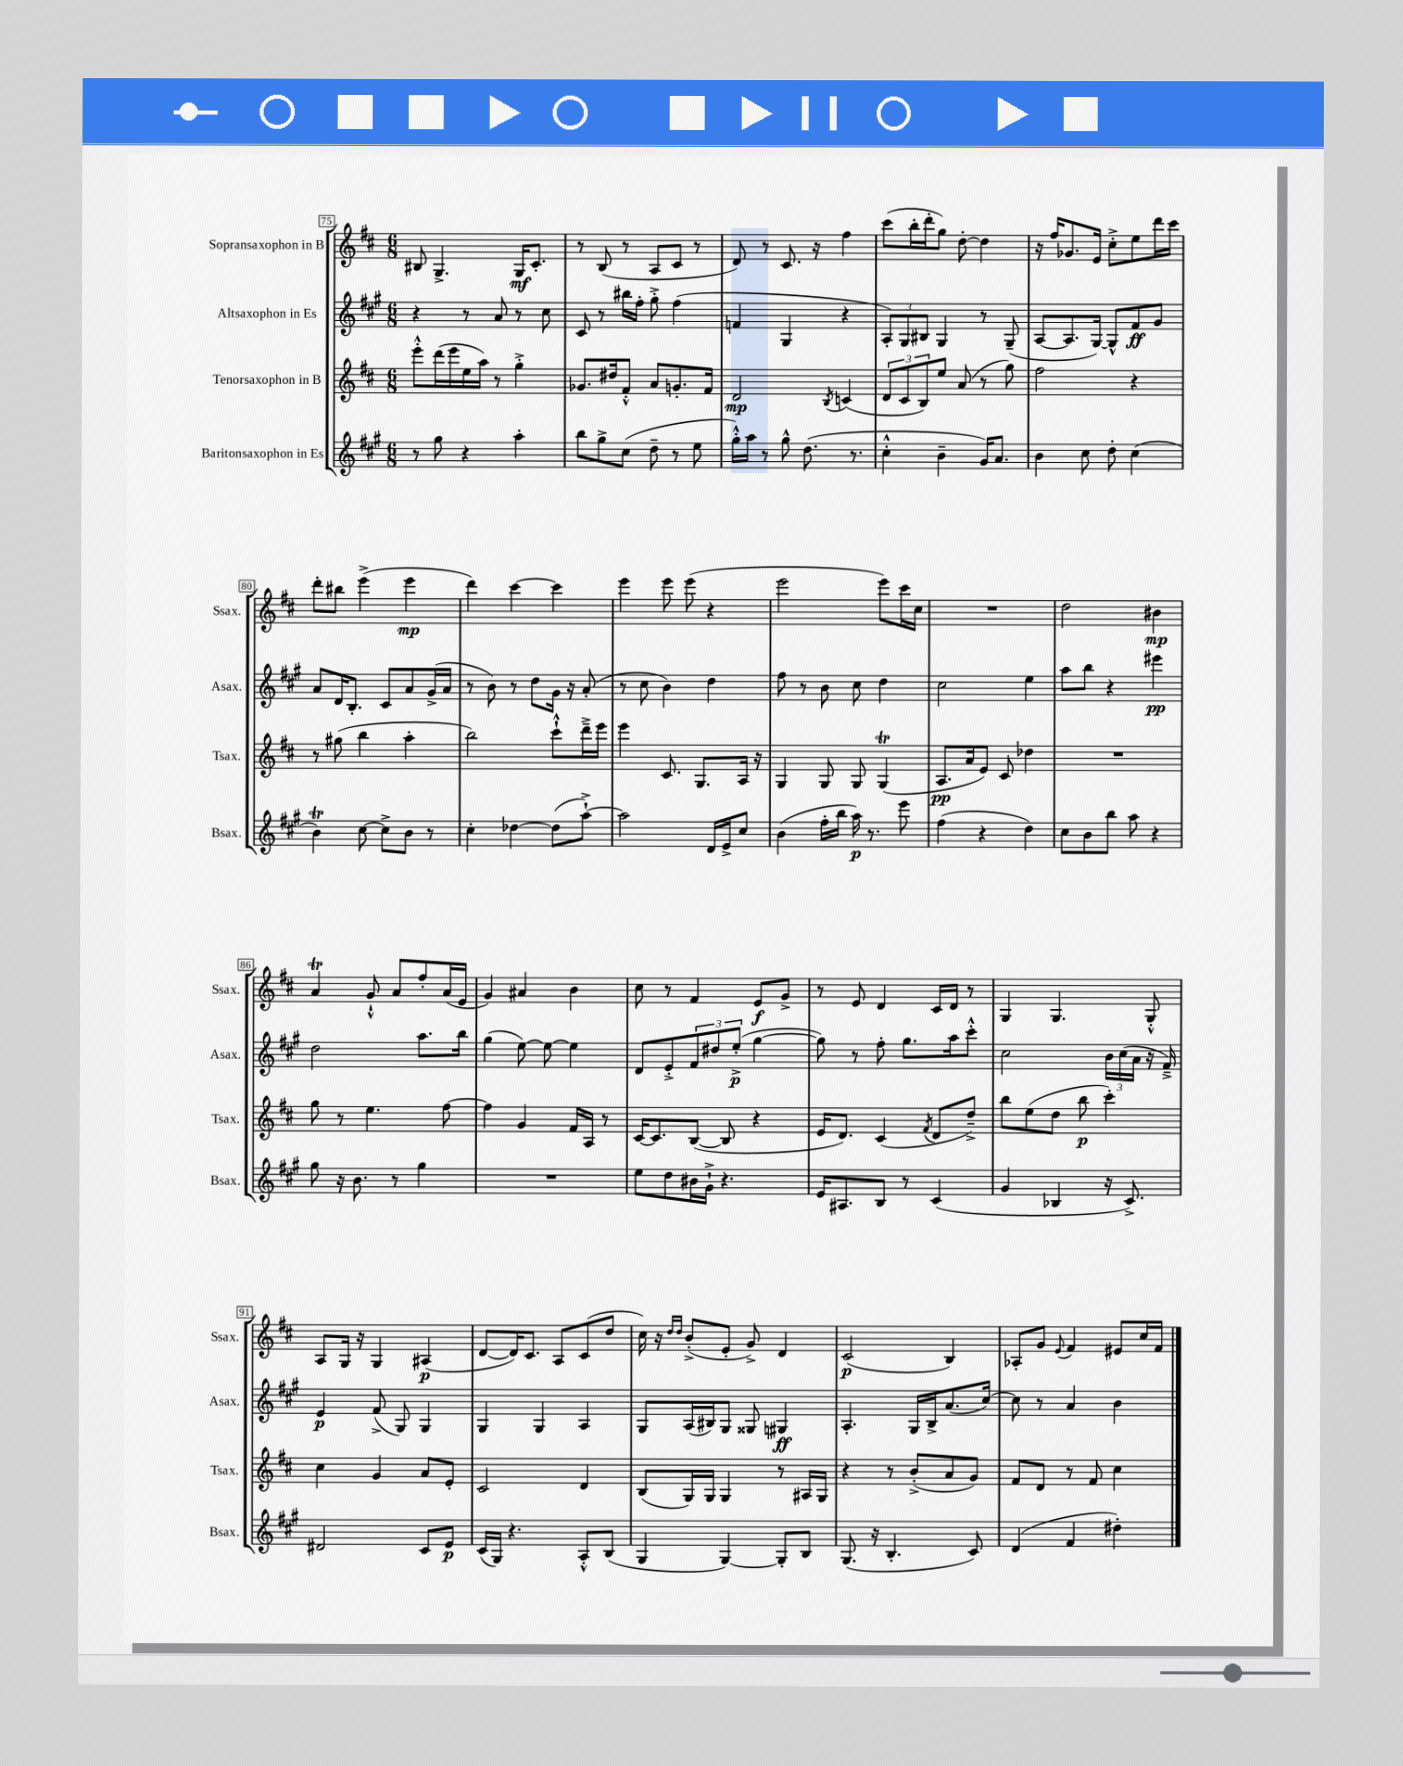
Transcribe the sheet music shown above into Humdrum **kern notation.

**kern	**kern	**kern	**kern
*staff4	*staff3	*staff2	*staff1
*clefG2	*clefG2	*clefG2	*clefG2
*k[f#c#g#]	*k[f#c#]	*k[f#c#g#]	*k[f#c#]
*M6/8	*M6/8	*M6/8	*M6/8
8r	8eee'^^	4r	8B#
8gg#	(16ddd	.	4.G^
.	16eee	.	.
4r	16ee	8r	.
.	16aa)	.	.
.	8r	8a	.
4aa'	4gg'^	8r	16G
.	.	.	8.c#'
.	.	8cc#	.
=	=	=	=
8bb	8.g-	8c#	8r
8gg#^	.	8r	(8B
.	16dd#	.	.
(8cc#	8f#'^^	16bb#	8r
.	.	16ff#'	.
8dd~	8a	8gg#'^	8A
8r	8.g'	(4ff#	8c#
8ee	.	.	8r
.	16f#	.	.
=	=	=	=
16gg#'^^)	2d	4f	8d)
16aa	.	.	.
8r	.	.	8r
8gg#^^	.	4G#	8.c#
(8.dd	.	.	.
.	.	.	16r
.	8qB	.	.
.	(4c	4r	4ff#
8.r	.	.	.
=	=	=	=
4cc#'^^	12d	12A')	(8ccc#
.	12c#	12G#	.
.	.	.	16bb'
.	12B)	12B#	.
.	.	.	16ddd'
4b~	8ee	4G#	8gg)
.	(8a	.	[8dd'
16g#)	8r	8r	4dd]
8.a	.	.	.
.	8gg)	(8G#~	.
=	=	=	=
4b	2ff#	[8A	16r
.	.	.	16ff#
.	.	8.A]	8.g-
8cc#	.	.	.
.	.	[16G#)	16e
8dd'	.	8G#^^]	8cc#'^
(4cc#	4r	8f#	8ee
.	.	8g#	16ddd
.	.	.	16ccc#
=	=	=	=
4b)	8r	8a	8ddd'
.	(8gg#	16d	8bb#
.	.	8.B'	.
[8cc#	4bb	.	(4eee^
8cc#^]	.	8c#	.
8b	4aa'	8a	4eee
8r	.	(16g#^	.
.	.	16a	.
=	=	=	=
4cc#'	2bb)	8r	4ddd)
.	.	8b)	.
[4dd-	.	8r	[4ccc#
.	.	8dd	.
(8dd-]	8ccc#`^^	16g#	4ccc#]
.	.	16r	.
[8aa`^)	16ddd~^	(8a'	.
.	16eee	.	.
=	=	=	=
2aa]	4eee	8r	4eee
.	.	8cc#	.
.	8.c#	4b)	8eee
.	.	.	(8eee
.	8.G	.	.
16d	.	4dd	4r
16e^	.	.	.
8cc#	16A	.	.
.	16r	.	.
=	=	=	=
(4b	4G	8ff#	2eee
.	.	8r	.
16ff#'	8G	8b	.
16bb	.	.	.
16aa)	8G	8cc#	.
8.r	.	.	.
.	(4G	4dd	8eee)
8eee	.	.	16ccc#
.	.	.	16cc#
=	=	=	=
(4ff#	8.A	2cc#	2.r
.	16a	.	.
4r	8e)	.	.
.	8c#	.	.
4dd)	4dd-	4ee	.
=	=	=	=
8cc#	2.r	8aa	2dd
8b	.	8bb	.
8bb	.	4r	.
8aa	.	.	.
4r	.	4eee#	4b#
=	=	=	=
8gg#	8gg	2dd	4a
16r	8r	.	.
8.b	.	.	.
.	4.ee	.	8g`^^
8r	.	.	8a
4gg#	.	8.aa	8ff#'
.	[8ff#	.	(16a
.	.	16bb	16e
=	=	=	=
2.r	4ff#]	(4gg#	4g)
.	4g	[8ee)	4a#
.	.	8ee_	.
.	16f#	4ee]	4b
.	16A	.	.
.	8r	.	.
=	=	=	=
8ee	[16c#	8d	8cc#
.	8.c#]	.	.
8dd	.	8e'^	8r
16b#	([8B	12f#	4f#
16g#`^	.	.	.
.	.	12dd#	.
4.r	8B]	.	.
.	.	(12ee'^	.
.	4r	[4gg#	8e
.	.	.	8g^
=	=	=	=
16e	16e	8gg#])	8r
8.A#	8.d)	.	.
.	.	8r	8e
8B	(4c#	8ff#'	4d
8r	.	8.gg#	.
.	8qf#	.	.
(4c#	8d	.	16c#
.	.	16aa	16d
.	8dd~^)	8ccc#'^^	8r
=	=	=	=
4g#	8bb	2cc#	4G
.	(8ee	.	.
4B-	8dd	.	4.G
.	8bb	.	.
16r	4ccc#')	24b	.
.	.	(24cc#	.
8.c#^)	.	.	.
.	.	24a	.
.	.	16r	8G'^^
.	.	16f#~^)	.
=	=	=	=
2d#	4cc#	4e	8A
.	.	.	16G
.	.	.	16r
.	4g	(8f#^	4G
.	.	8G#)	.
8c#	8a	4G#	(4A#
8e	8e'	.	.
=	=	=	=
(16c#	2c#	4G#	[8d
16G#)	.	.	.
4.r	.	.	16d])
.	.	.	8.c#
.	.	4G#	.
.	.	.	8A
8A'^^	4d	4A	(8c#
(8B	.	.	8dd
=	=	=	=
4G#	(8B	8G#	16cc#)
.	.	.	16r
.	.	.	16qqdd
.	.	.	16qqdd
.	16G)	(16A	(8b'^
.	16G	16B#)	.
[4G#)	4G	8G#	8e'
.	.	8G##	8g^)
8G#']	8r	4G#	4d
8B	16A#	.	.
.	16G	.	.
=	=	=	=
(8.G#	4r	4.A'	(2c#
16r	.	.	.
4.B'	8r	.	.
.	(8b'^	16G#	.
.	.	16B^	.
.	8a	(8.a	4B)
8c#)	8g)	.	.
.	.	[16cc#)	.
=	=	=	=
(4d	8f#	8cc#]	8A-'
.	8d	8r	8g
.	.	.	8qqe
4f#	8r	4a	4f#
.	8f#	.	.
4dd#')	4cc#	4b	8e#
.	.	.	16cc#
.	.	.	16f#
==	==	==	==
*-	*-	*-	*-
